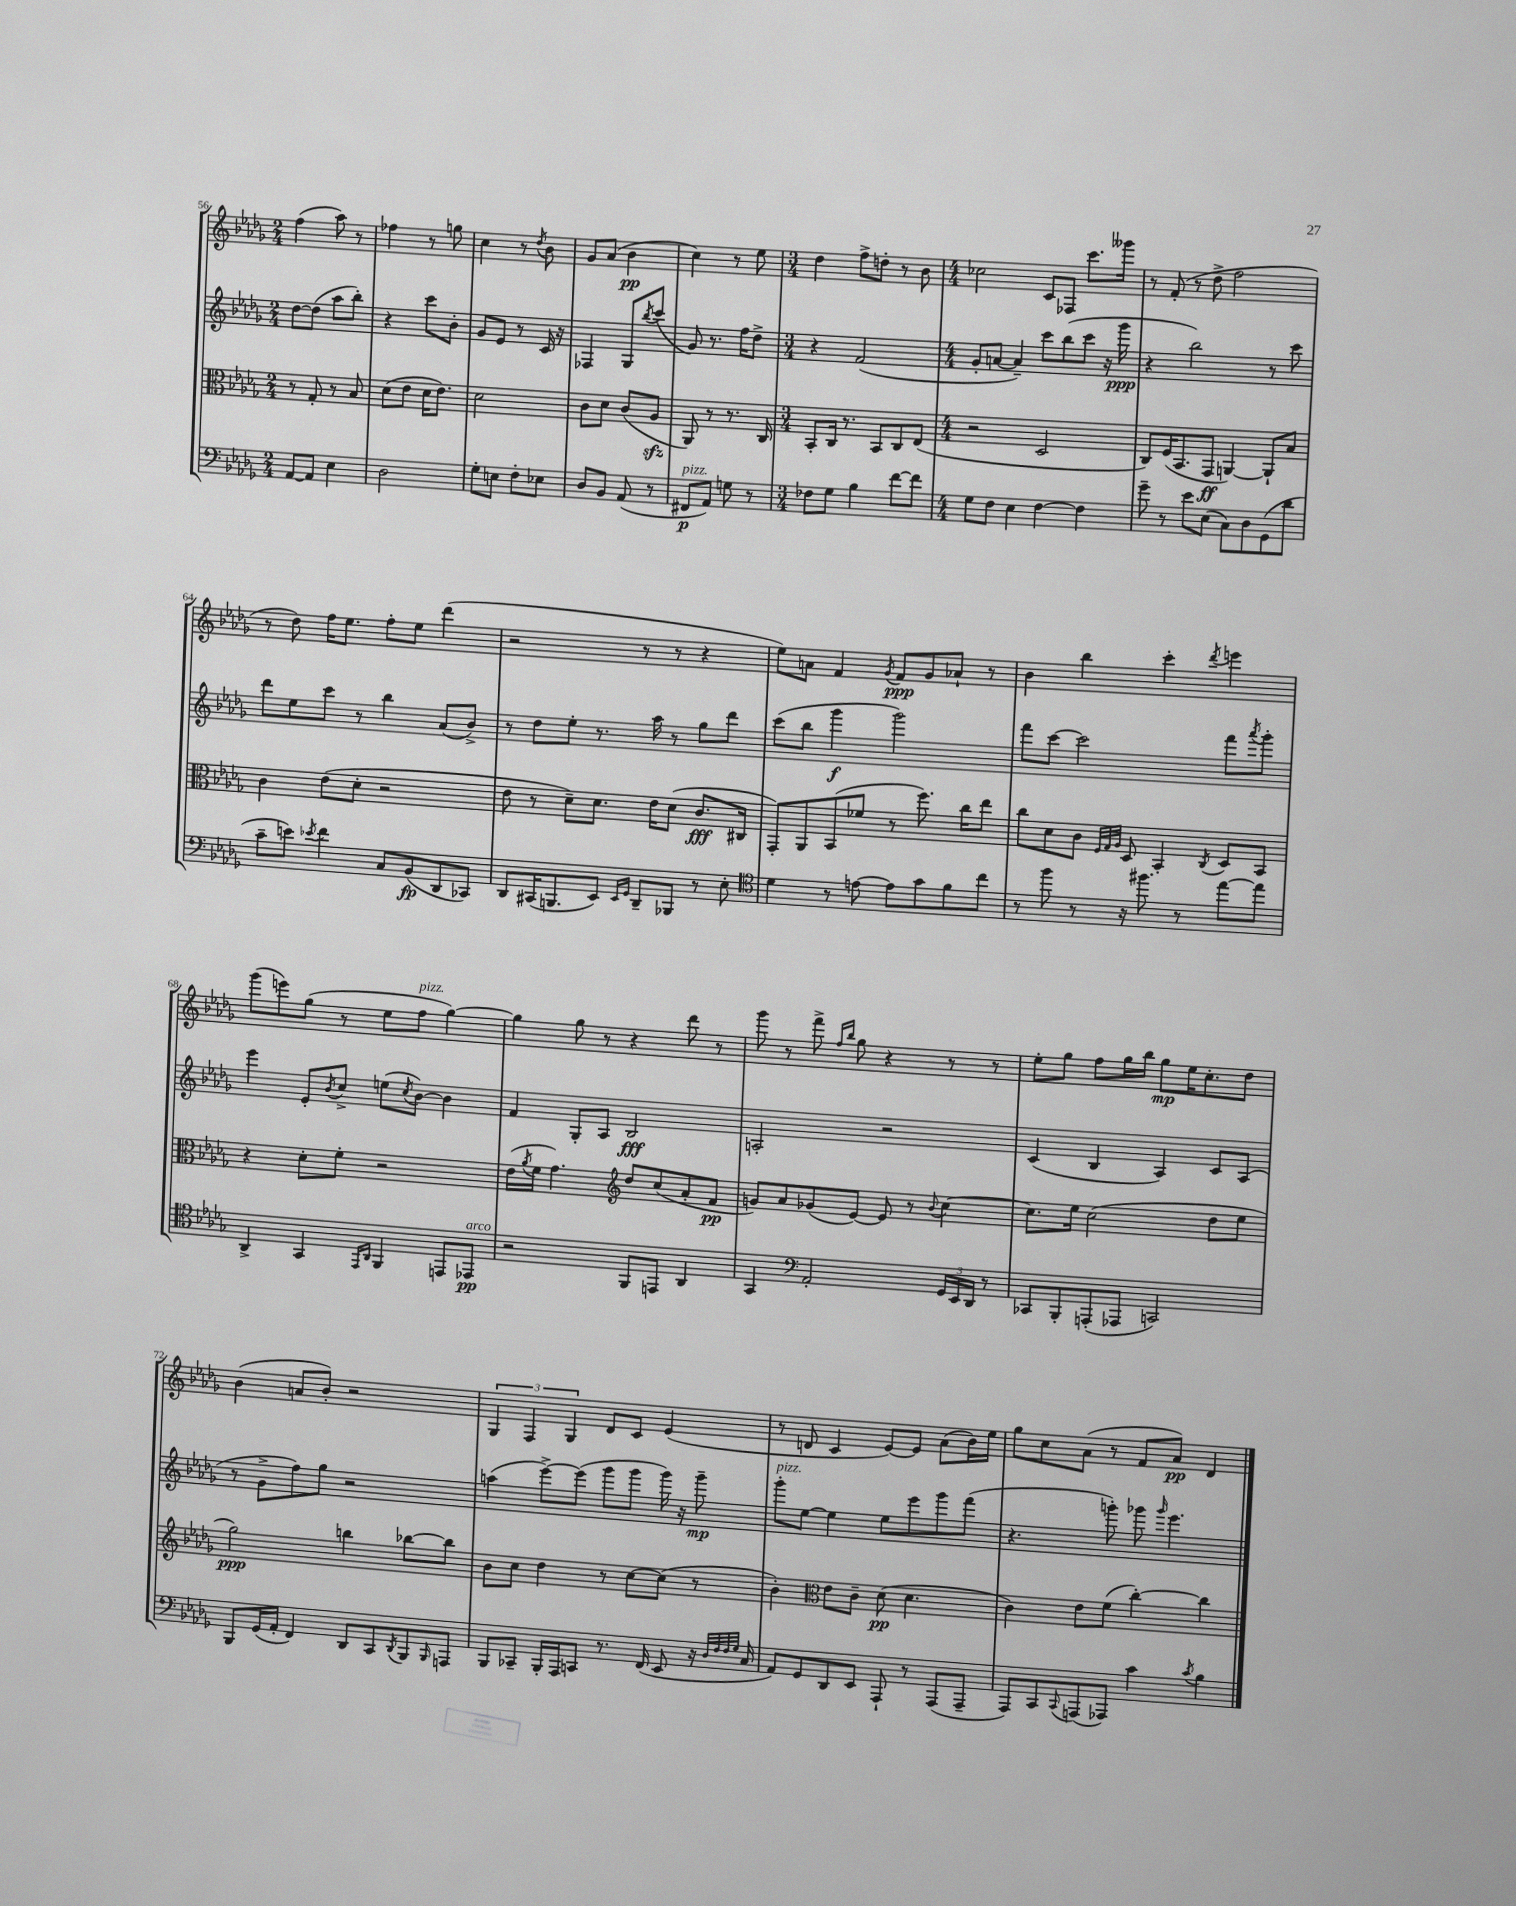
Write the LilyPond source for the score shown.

<<
\new StaffGroup <<
\new Staff = "s0" {
    \clef treble \key des \major \numericTimeSignature \time 2/4
    f''4( aes''8) r8 |
    fes''4 r8 g''8 |
    c''4 r8 \acciaccatura { des''8 } bes'8 |
    ges'8 aes'8( bes'4\pp |
    c''4) r8 ees''8 |
    \numericTimeSignature \time 3/4 des''4 f''8-> d''8-. r8 bes'8 |
    \numericTimeSignature \time 4/4 ces''2 c'8 fes8 c'''8. geses'''16 |
    r8 f'8-.( r8 des''8-> f''2 |
    r8 des''8) f''16 ees''8. f''8-. ees''8 des'''4( |
    r2 r8 r8 r4 |
    ees''8) a'8 f'4 \acciaccatura { ges'8 } f'8\ppp ges'8 aes'8-! r8 |
    bes'4 bes''4 c'''4-. \acciaccatura { des'''8 } e'''4 |
    ges'''8( e'''8) ges''8( r8 ees''8 f''8^\markup { \italic "pizz." } ges''4~) |
    ges''4 ges''8 r8 r4 des'''8 r8 |
    ges'''8 r8 f'''8-> \grace { f''16 bes''16 } ges''8 r4 r8 r8 |
    ees''8-. ges''8 f''8 ges''16 bes''16 ges''8\mp ees''16 c''8.-. des''8 |
    bes'4( a'8 bes'8-.) r2 |
    \tuplet 3/2 { ges4 f4 ges4 } des'8 c'8 ees'4( |
    r8 d'8 c'4 ees'8~) ees'8 aes'8( bes'16) ees''16 |
    ges''8 c''8 aes'8( r8 f'8 aes'8\pp) des'4 \bar "|." |
}
\new Staff = "s1" {
    \clef treble \key des \major \numericTimeSignature \time 2/4
    des''8~ des''8( aes''8 bes''8-.) |
    r4 c'''8 bes'8-. |
    ges'8 ees'8 r8 c'16 r16 |
    fes4 ges8 \acciaccatura { bes''8 } c'''8( |
    ges'8) r8. f''16 des''8-> |
    \numericTimeSignature \time 3/4 r4 f'2( |
    \numericTimeSignature \time 4/4 ges'8-. a'8~ a'4--) c'''8 bes''8( c'''8 r16 ges'''16\ppp |
    r4 bes''2) r8 c'''8 |
    des'''8 ees''8 c'''8 r8 bes''4 aes'8( bes'8->) |
    r8 des''8 ees''8-. r8. aes''16 r8 ges''8 des'''8 |
    c'''8( bes''8 ges'''4\f ges'''2) |
    f'''8 c'''8~ c'''2 f'''8 \acciaccatura { aes'''8 } ges'''8-. |
    ees'''4 ees'8-. \acciaccatura { bes'8 } c''8-> e''8( \acciaccatura { c''8 } bes'8~) bes'4 |
    f'4 ges8-. aes8 bes2\fff |
    a2-. r2 |
    c'4( bes4 aes4) c'8 aes8( |
    r8 ges'8-> f''8) ges''8 r2 |
    a''4( ees'''8~->) ees'''8( ges'''8 ges'''8 ges'''16) r16 ges'''8--\mp |
    ges'''8-.^\markup { \italic "pizz." } ees''8~ ees''4 ees''8 ees'''8 ges'''8 f'''8( |
    r4. g'''8-.) ges'''8 \grace { ges'''16 } ees'''4. \bar "|." |
}
\new Staff = "s2" {
    \clef alto \key des \major \numericTimeSignature \time 2/4
    r8 ges8-. r8 bes8 |
    des'8( ees'8 des'16 ees'8.) |
    des'2 |
    c'8 des'8 c'8( aes8\sfz |
    aes,8) r8 r8. c16 |
    \numericTimeSignature \time 3/4 bes,8-. c16 r8. bes,8 c8 ees8( |
    \numericTimeSignature \time 4/4 r2 des2 |
    c8) f16( bes,8. ges,8\ff a,4~) a,8-! bes8 |
    c'4 ees'8( des'8-. r2 |
    ees'8 r8 des'8--) des'8. ees'16 des'8( c'8.\fff cis16 |
    ges,8-.) aes,8 bes,8( fes'8 r8 f''8.) c''16 ees''8 |
    c''8 des'8 c'8 \grace { f32 ges32 aes32 } des8 bes,4-. \acciaccatura { c8 } des8 bes,8 |
    r4 des'8-. f'8-. r2 |
    ees'16( \acciaccatura { aes'8 } f'16 ges'4.) \clef treble des''8 c''8( aes'8-. f'8\pp |
    g'8) aes'8 ges'8( ees'8~) ees'8 r8 \appoggiatura { bes'8 } c''4~ |
    c''8. ees''16 c''2( des''8 ees''8 |
    ges''2\ppp) b''4 bes''8~ bes''8 |
    bes'8 c''8 des''4 r8 c''8~ c''8( r8 |
    bes'4-.) \clef alto ees'8 c'8-- des'8\pp( des'4. |
    c'4) ees'8 f'8( c''4~-.) c''4 \bar "|." |
}
\new Staff = "s3" {
    \clef bass \key des \major \numericTimeSignature \time 2/4
    aes,8~ aes,8 ees4 |
    des2 |
    ges8-. e8 f8-. ees8 |
    des8 bes,8 aes,8( r8 |
    fis,8\p^\markup { \italic "pizz." } aes,8) g8 r8 |
    \numericTimeSignature \time 3/4 fes8 ges8 bes4 f'8~ f'8 |
    \numericTimeSignature \time 4/4 ges8 f8 ees4 f4~ f4 |
    ges'8-- r8 ees'8 ees8( c8) des8 ges,8( des'8 |
    c'8-- e'8) \acciaccatura { ees'8 } f'4 c8 bes,8\fp( des,8 ces,8) |
    des,8 cis,16( b,,8. ees,8) \grace { ees,16 ges,16 } des,8-- bes,,8 r8 ees8-. |
    \clef tenor des'4 r8 e'8~ e'8 ges'8 f'8 c''8 |
    r8 f''8 r8 r16 fis''8. r8 ees''8~ ees''8 |
    aes,4-> ges,4 \grace { ees,16 aes,16 } f,4 e,8 ees,8\pp^\markup { \italic "arco" } |
    r2 f,8 e,8 aes,4 |
    ges,4 \clef bass aes,2-. \tuplet 3/2 { ges,16 ees,16 des,16 } r8 |
    ces,8 bes,,8-. a,,8-.( aes,,8 c,2) |
    bes,,8 ges,16( aes,16-. f,4) des,8 c,8 \acciaccatura { des,8 } bes,,8 \grace { bes,,16 } a,,8 |
    bes,,8 ces,8-- bes,,16-. aes,,16 c,8 r8. f,16( ees,8 r16 \grace { des32 f32 f32 ges32 } c16 |
    aes,8) ges,8 des,8 ees,8 aes,,8-! r8 aes,,8( aes,,8-- |
    aes,,8) c,8 \appoggiatura { c,8 } a,,8( aes,,8) c'4 \acciaccatura { c'8 } bes4 \bar "|." |
}
>>
>>
\layout { \context { \Score currentBarNumber = #56 } }
